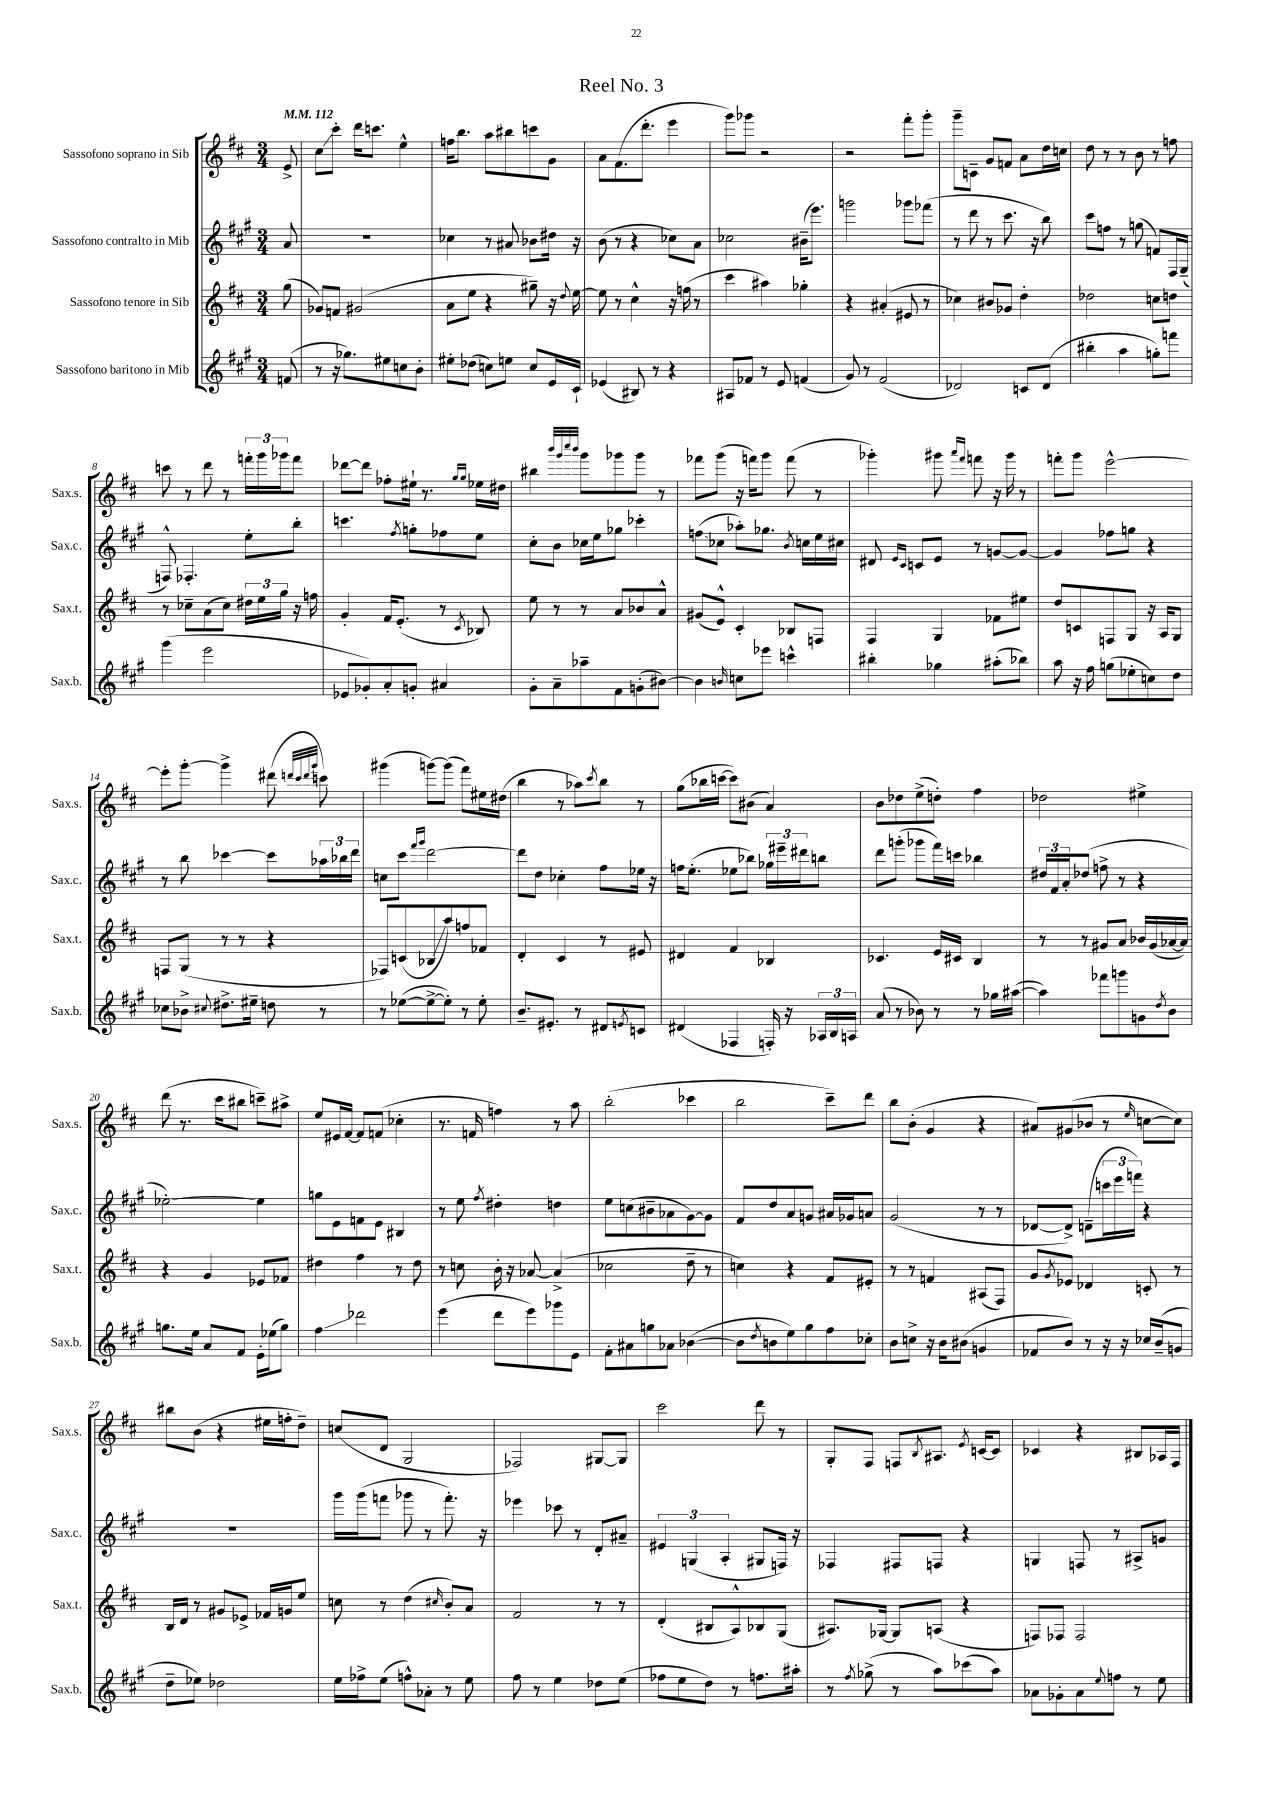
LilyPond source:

\header { title = "Reel No. 3" }
<<
\new StaffGroup <<
\new Staff = "s0" \with { instrumentName = "Sassofono soprano in Sib" shortInstrumentName = "Sax.s." } {
    \clef treble \key d \major \numericTimeSignature \time 3/4 \partial 8 \tempo 4 = 112
    e'8-> |
    cis''8\glissando cis'''8-. d'''16 c'''8. e''4-^ |
    f''16 b''8. a''8 bis''8 c'''8 g'8 |
    a'8 fis'8.( d'''8.-. e'''4 |
    g'''8) ges'''8 r2 |
    r2 fis'''8-. g'''8-. |
    g'''8-- c'8-- g'8 f'8 a'8 d''16 c''16 |
    d''8 r8 r8 b'8 r8 f''8 |
    c'''8 r8 d'''8 r8 \tuplet 3/2 { f'''16-. g'''16 ges'''16 } f'''8 |
    des'''8~ des'''8 fes''8-. eis''16-! r8. \grace { g''16 g''16 } ees''16 dis''16 |
    bis''4 \grace { b'''32 g'''32 cis''''32 b'''32 } g'''8 ges'''8 ges'''8 r8 |
    fes'''8 g'''8( r16 f'''16) g'''8 f'''8( r8 |
    ges'''4-.) gis'''8 \grace { a'''16 fis'''16 } f'''8 r16 gis'''16 r8 |
    f'''8-. g'''8 e'''2~-^ |
    e'''8-. g'''8~-. g'''4-> dis'''8( \grace { d'''32 cis'''32 d'''32 g'''32 } c'''8) |
    gis'''4( g'''8~) g'''8( fis'''8) eis''16 dis''16( |
    b''4 r8 aes''8) \acciaccatura { cis'''8 } b''8 r8 |
    g''8( bes''16 c'''16~ c'''8) bis'8( a'4) |
    b'8 des''8 e''8->( d''8-.) fis''4 |
    des''2 eis''4-> |
    d'''8( r8. cis'''16 bis''8 c'''8--) ais''8-> |
    e''8 eis'16 fis'16~ fis'8 f'8( ces''4-. |
    r8. f'16 f''4) r8 a''8 |
    b''2-.( ces'''4 |
    b''2 cis'''8--) d'''8 |
    b''8 b'8-.( g'4 r4 |
    ais'8) gis'8( bes'8 r8 \grace { e''16 } c''8~ c''8) |
    bis''8 b'8( r4 eis''16 f''16-. d''8--) |
    c''8( d'8 g2 |
    fes2) gis8~ gis8 |
    cis'''2 d'''8 r8 |
    g8-. fis8 f8 \acciaccatura { b8 } ais8. \acciaccatura { e'8 } c'16~ c'8 |
    ces'4 r4 bis8 aes16 fis16 \bar "|." |
}
\new Staff = "s1" \with { instrumentName = "Sassofono contralto in Mib" shortInstrumentName = "Sax.c." } {
    \clef treble \key a \major \numericTimeSignature \time 3/4 \partial 8
    a'8 |
    R2. |
    ces''4 r8 ais'8 bes'8 dis''16 r16 |
    b'8( r8 r4 ces''8) a'8 |
    ces''2 bis'16--( e'''8.) |
    g'''2 ges'''8 fes'''8( |
    r8 d'''8 r8 cis'''8. r16 b''8) |
    cis'''8 f''8 r8 g''8( f'8) fis16 gis16--( |
    f8-^) fes4.-. e''8-. b''8-. |
    c'''4. \acciaccatura { fis''8 } g''8-. fes''8 e''8 |
    cis''8-. b'8 ces''16 e''16 ges''8 ces'''4-. |
    f''8\glissando( ces''8 aes''8-.) ges''8. \acciaccatura { b'8 } c''16 e''16 cis''16 |
    dis'8 \grace { e'16 cis'16 } c'8 e'8 r8 g'8~ g'8~ |
    g'4 fes''8 g''8 r4 |
    r8 b''8 ces'''4~ ces'''8 \tuplet 3/2 { aes''16 bes''16 d'''16 } |
    c''8 cis'''8 \grace { fis'''16 gis'''16 } d'''2~ |
    d'''8 d''8 ces''4-. fis''8 ees''16 r16 |
    f''16 e''8.-.( ees''8 bes''8) \tuplet 3/2 { ges''16 eis'''16-- dis'''16 } b''8 |
    d'''8 g'''8-.( ges'''8 fis'''16) c'''16 bes''4 |
    \tuplet 3/2 { dis''16 fis'16 a'16-. } des''8( f''8-> r8 r4 |
    ees''2~-.) ees''4 |
    g''8 e'8 f'8 e'8 bis4 |
    r8 e''8 \acciaccatura { fis''8 } dis''4-. d''4 |
    e''8 c''8( bis'8-- aes'8 gis'8~) gis'8 |
    fis'8 d''8 a'8 g'8 ais'16 ges'16 a'8 |
    gis'2( r8 r8 |
    des'8~ des'8->) d'8--( \tuplet 3/2 { c'''16 e'''16 f'''16) } r4 |
    R2. |
    gis'''16 gis'''16( f'''8 ges'''8 r8 f'''8.-.) r16 |
    ees'''4 ces'''8 r8 d'8-. ais'8-- |
    \tuplet 3/2 { eis'4 g4( a4-. } gis8 f16) r16 |
    fes4 fis8 f8 r4 |
    g4 f8 r8 ais8-> g'8 \bar "|." |
}
\new Staff = "s2" \with { instrumentName = "Sassofono tenore in Sib" shortInstrumentName = "Sax.t." } {
    \clef treble \key d \major \numericTimeSignature \time 3/4 \partial 8
    g''8( |
    ges'8) f'8 gis'2( |
    a'8 e''8 r4 gis''8--) r16 \appoggiatura { d''8 } e''16~ |
    e''8 r8 cis''4-^ r16 f''16( r8 |
    cis'''4 ais''4) ges''4-. |
    r4 ais'4-.( eis'8 r8 |
    ces''4) bis'8 ges'8 d''4-. |
    des''2 c''8 d''8 |
    r8 ces''8-- a'8( ces''8) \tuplet 3/2 { dis''16 e''16 g''16 } r16 f''16 |
    g'4-. fis'16 e'8.-.( r8 \acciaccatura { cis'8 } bes8) |
    e''8 r8 r8 a'8 bes'8 a'8-^ |
    gis'8( e'8-^) cis'4-. bes8 f8 |
    fis4 g4 fes'8 eis''8 |
    d''8 c'8 f8 g8 r16 a16 g8 |
    f8 g8( r8 r8 r4 |
    fes8) c'8( bes8\glissando a''8) f''8 fes'8 |
    d'4-. cis'4 r8 eis'8 |
    dis'4 fis'4 bes4 |
    ces'4. e'16 cis'16 b4 |
    r8 r8 gis'8 a'8 bes'16 gis'16( aes'16~ aes'16) |
    r4 g'4 ees'8 fes'8 |
    dis''4 fis''4 r8 dis''8 |
    r8 c''8 b'16-. r16 aes'8~ aes'4->( |
    ces''2 d''8-- r8 |
    c''4) r4 fis'8 eis'8-. |
    r8 r8 f'4 ais8( fis8) |
    g'8 \acciaccatura { g'8 } ees'8 des'4 c'8-. r8 |
    b16 d'16 r8 gis'8 ees'8-> fes'16 g'16 e''8 |
    c''8 r8 d''4( \grace { cis''16 } b'8-.) a'8 |
    fis'2 r8 r8 |
    d'4-.( bis8 a8-^) bes8 g8( |
    ais8.) ges16~ ges8 a8( r4 |
    f8) fes8 fes2 \bar "|." |
}
\new Staff = "s3" \with { instrumentName = "Sassofono baritono in Mib" shortInstrumentName = "Sax.b." } {
    \clef treble \key a \major \numericTimeSignature \time 3/4 \partial 8
    f'8( |
    r8 r16 ges''8.) eis''8 c''8 b'8-. |
    eis''8-. des''8( c''8) e''8 c''8 e'16 cis'16-! |
    ees'4( bis8) r8 r4 |
    ais8 fes'8 r8 e'8 f'4( |
    gis'8) r8 fis'2( |
    des'2) c'8 des'8( |
    bis''4-. a''4 g''8-.) f'''8 |
    gis'''4( e'''2 |
    ees'8 ges'8-.) a'8-. g'8-. ais'4 |
    gis'8-. a'8-- aes''8-- fis'8 g'8-.( bis'8~) |
    bis'4 \grace { b'16 } c''8 ees'''8 c'''4-^ |
    bis''4-. ges''4 ais''8-.( bes''8) |
    a''8 r16 fis''16 g''8( ees''8-. c''8) d''8 |
    ces''8 bes'8-> \appoggiatura { cis''8 } dis''8.-> eis''16-- d''8 r8 |
    r8 ees''8~( ees''8~-> ees''8-.) r8 ees''8-. |
    b'8.-- eis'8.-. r8 dis'8 \acciaccatura { e'8 } c'8 |
    dis'4( fes4 f16-.) r16 \tuplet 3/2 { aes16 b16 a16 } |
    a'8( r8 bes'8) r8 r8 ges''16 ais''16~( |
    ais''4) fes'''8 g'''8 g'8 \acciaccatura { d''8 } b'8 |
    g''8. e''16 a'8 fis'8 e'16-. ees''16( g''8) |
    fis''4\glissando des'''2 |
    e'''4( d'''8 e'''8) ges'''8 e'8 |
    fis'8-. ais'8 g''8 aes'8 bes'4~( |
    bes'8 \acciaccatura { d''8 } b'8 e''8) gis''8 fis''8 ces''8-. |
    b'8 c''8-> r16 b'16 bis'8( g'4 |
    fes'8 b'8) r8 r16 r16 ces''16 b'16--( g'8 |
    d''8-- ees''8) des''2 |
    e''16 fes''16-> e''8( f''8-^) aes'8-. r8 e''8 |
    fis''8 r8 e''4 des''8 e''8( |
    fes''8 e''8 d''8) r8 f''8. ais''16-. |
    r8 \acciaccatura { fis''8 } ges''8->( r8 a''8) ces'''8( a''8) |
    aes'8 ges'8-. aes'8 \appoggiatura { e''8 } f''8 r8 e''8 \bar "|." |
}
>>
>>
